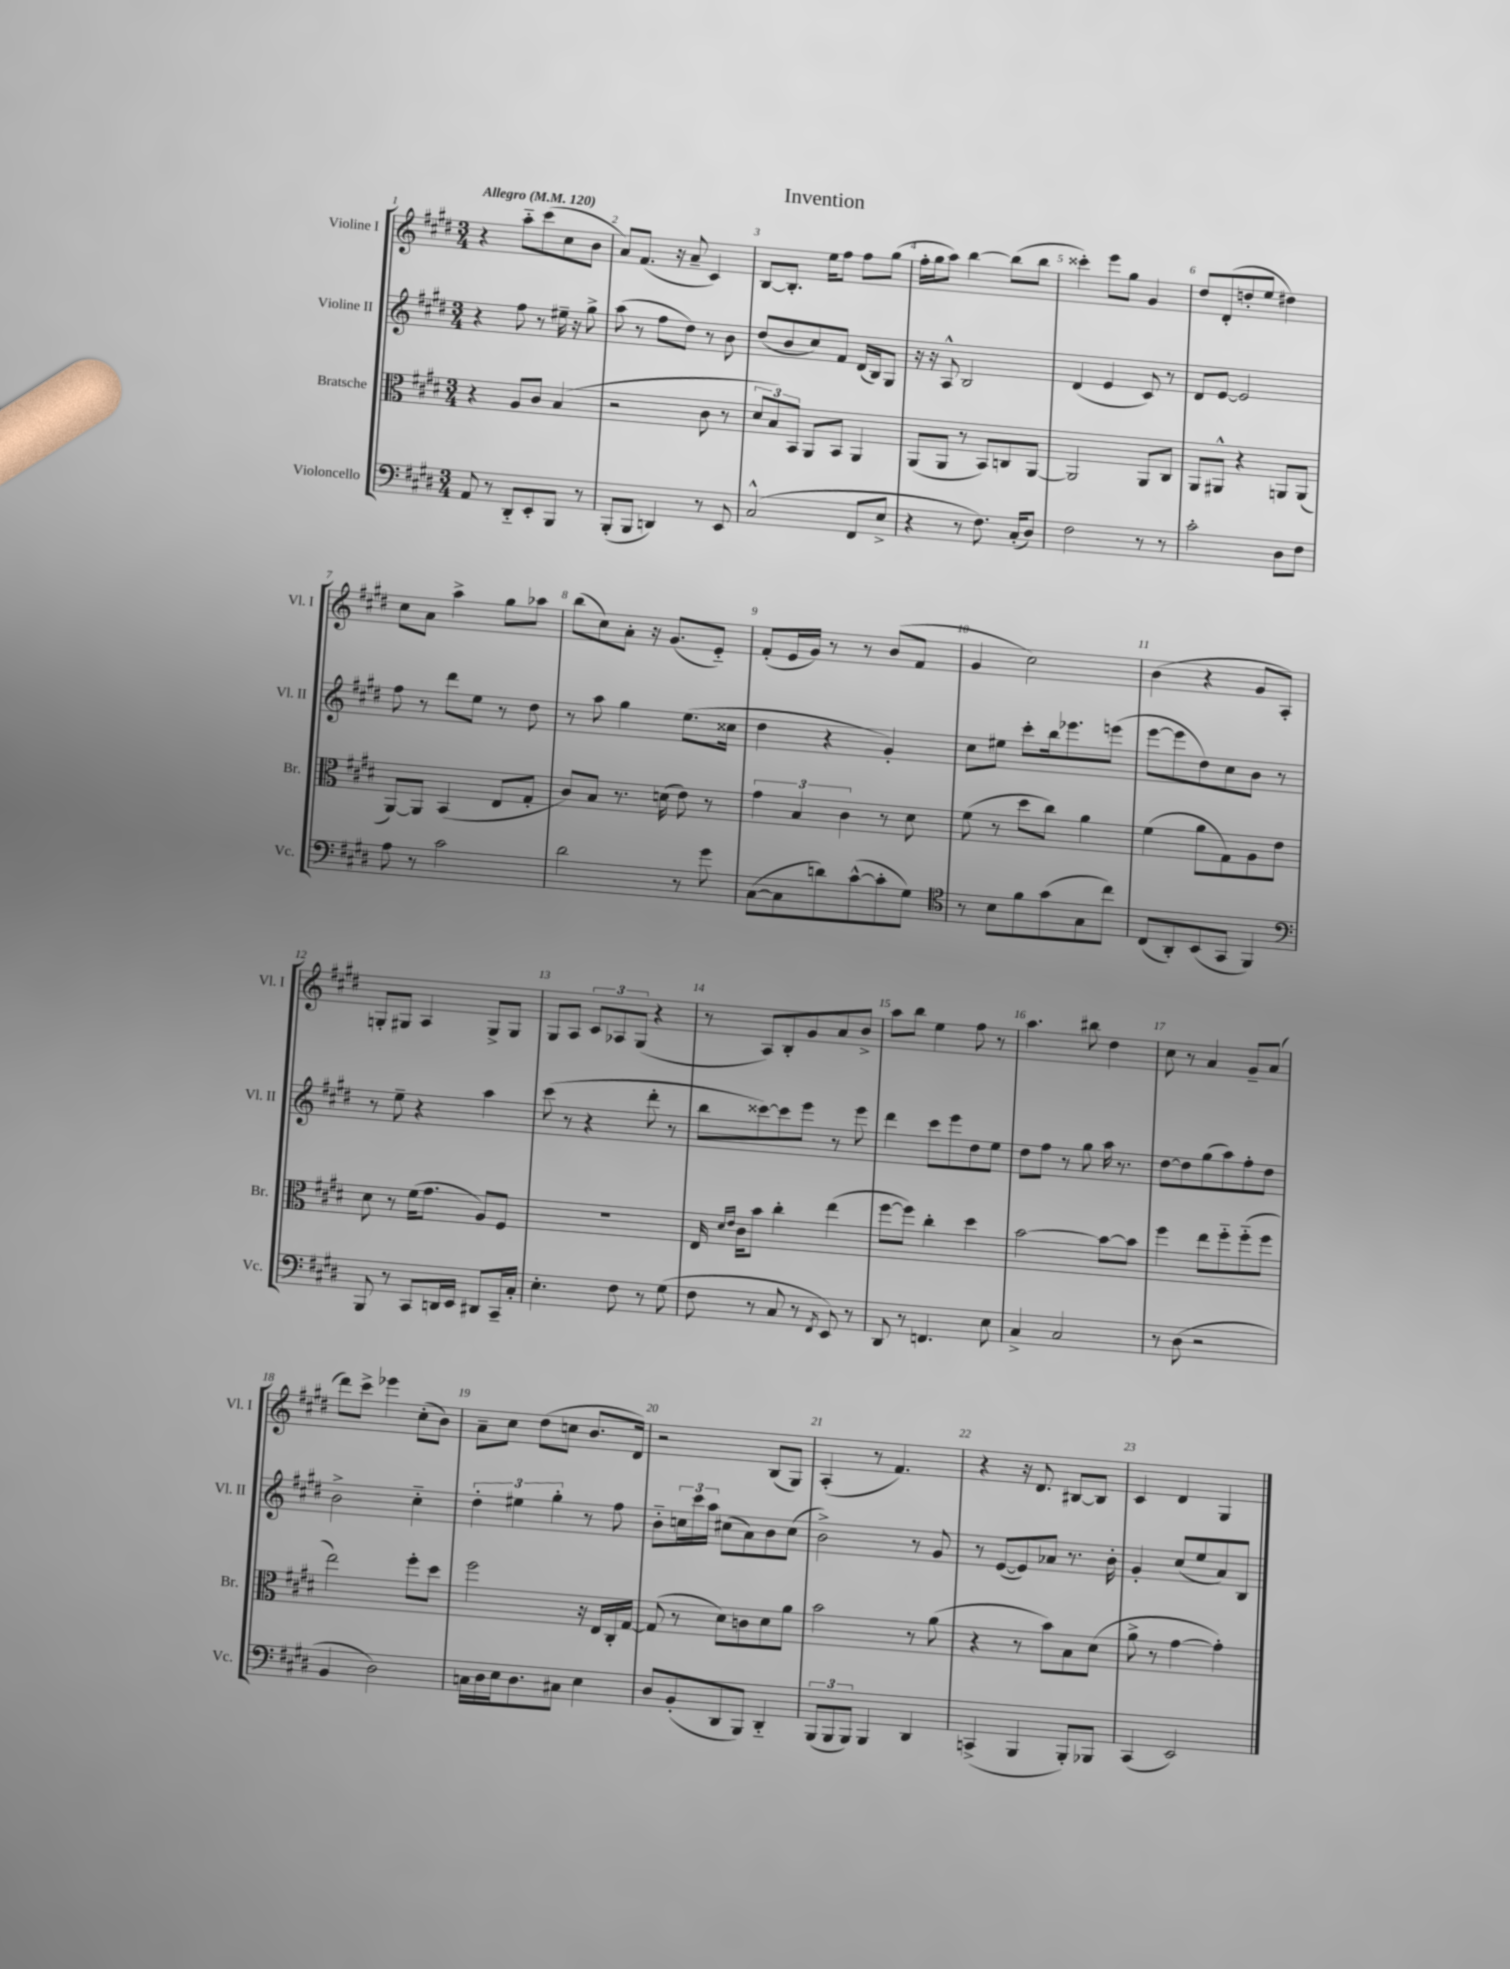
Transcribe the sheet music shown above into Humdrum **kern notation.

**kern	**kern	**kern	**kern
*part4	*part3	*part2	*part1
*staff4	*staff3	*staff2	*staff1
*I"Violoncello	*I"Bratsche	*I"Violine II	*I"Violine I
*I'Vc.	*I'Br.	*I'Vl. II	*I'Vl. I
*clefF4	*clefC3	*clefG2	*clefG2
*k[f#c#g#d#]	*k[f#c#g#d#]	*k[f#c#g#d#]	*k[f#c#g#d#]
*M3/4	*M3/4	*M3/4	*M3/4
*MM120	*MM120	*MM120	*MM120
=1	=1	=1	=1
!	!	!	!LO:TX:a:B:t=Allegro
8AA/	4r	4r	4r
8r	.	.	.
8DD#/L	8A/L	8ff#\	8aa\L
8EE'/	8c#/J	8r	(8ccc#\
8BBB/J	(4B/	16ee#X~\	8cc#\
.	.	16r	.
8r	.	8gg#^\	8b\J
=2	=2	=2	=2
(8BBB'/L	2r	(8aa\	8a/L)
8BBB/J	.	8r	(8.f#/J
4DDn/)	.	8ff#\L	.
.	.	.	16r
.	.	8dd#\J)	8a~/
8r	8c#\	8r	4c#/)
8EE/	8r	8b\	.
=3	=3	=3	=3
(2C#^^/	12d#/L	(8dd#/L	[8B/L
.	12B/)	.	.
.	.	8b/	8.B'/J]
.	12BB/J	.	.
.	8AA/L	8cc#/)	.
.	.	.	16ee\KL
.	8BB/J	8f#/J	8ff#\J
8FF#/L	4AA/	(16d#/LL	8ff#\L
.	.	16B/J)	.
8E^/J	.	8G#/J	(8gg#\J
=4	=4	=4	=4
4r	(8AA/L	16r	16ff#'\LL
.	.	16r	16gg#\J
.	8AA/J	8A^^/	8aa\J)
8r	8r	2B/	[4bb\
8.F#\)	8BB/L)	.	.
.	8Cn/	.	(8bb\L]
(16C#'/KL	.	.	.
8D#/J)	[8AA/J	.	8bb\J
=5	=5	=5	=5
2F#\	2AA/]	(4d#/	4ccc##X'\)
.	.	4e/	8eee\L
.	.	.	8gg#\J
8r	8AA/L	8c#/)	4g#/
8r	8C#/J	8r	.
=6	=6	=6	=6
2c#'\	8AA/L	8d#/L	8dd#/L
.	8AA#X^^/J	[8e/J	(8d#'/
.	4r	2e/]	8ddn'/
.	.	.	8ee/J
8D#\L	8AAn/L	.	4dd#X\)
8F#\J	(8AA/J	.	.
!!LO:LB:g=z
=7	=7	=7	=7
8A\	[8AA/L)	8ff#\	8cc#\L
8r	8AA/J]	8r	8a\J
2c#\	(4BB/	8ddd#\L	4aa^\
.	.	8ee\J	.
.	8E/L	8r	8gg#\L
.	8G#'/J	8dd#\	8aa-X\J
=8	=8	=8	=8
2d#\	8c#/L)	8r	(8bb\L
.	8B/J	8aa\	8cc#\)
.	8.r	4gg#\	8a'\J
.	.	.	16r
.	(16dn\	.	(8.g#/L
8r	8e\)	(8.ee\L	.
8g#\	8r	.	8e/J)
.	.	16cc##X\Jk	.
=9	=9	=9	=9
([8C#\L	6g#\	4dd#\	(8f#'/L
8C#\]	.	.	16e/L
.	6B/	.	.
.	.	.	16g#/JJ)
8dn\)	.	4r	8r
.	6c#\	.	.
([8c#^^\	.	.	8r
8c#'\]	8r	4g#'/)	(8b/L
8G#\J)	8d#\	.	8f#/J
=10	=10	=10	=10
*clefC4	*	*	*
8r	(8f#\	8cc#\L	4g#/
8B\L	8r	8ee#X\J	.
8f#\	8dd#\L	8ccc#'\L	2cc#\)
(8g#\	8cc#\J)	16bb\k	.
.	.	8.eee-X\	.
8G#\	4a\	.	.
8cc#\J)	.	(8eeen\J	.
=11	=11	=11	=11
(8C#/L	(4f#\	[8eee\L	(4b\
8AA'/)	.	8eee\]	.
(8BB/	8a\L	8dd#\)	4r
8GG#/J	8G#\)	8cc#\	.
4FF#/)	8A\	8b\J	8g#/L
.	8e\J	8r	8A'/J)
!!LO:LB:g=z
=12	=12	=12	=12
*clefF4	*	*	*
8BBB/	8d#\	8r	8Gn'/L
8r	8r	8ee~\	8G#X/J
8CC#/L	(16f#\KL	4r	4A/
.	8.g#\J	.	.
16DDn/L	.	.	.
16EE/JJ	.	.	.
8DD#X/L	8A/L)	4aa\	8G#^/L
16CC#~/L	8F#/J	.	8G#/J
16C#'/JJ	.	.	.
=13	=13	=13	=13
4.E'\	2.r	(8ccc#\	8G#/L
.	.	8r	8A/J
.	.	4r	12c#/L
.	.	.	12A-X/
8F#\	.	.	.
.	.	.	(12G#/J
8r	.	8ddd#'\	4r
(8G#\	.	8r	.
=14	=14	=14	=14
8F#\	16E/	8bb\L	8r
.	16qqd#/LL	.	.
.	16qqe/JJ	.	.
.	16c#\KL	.	.
8r	8b\J	[8ccc##X\)	8A/L)
8C#/	4cc#'\	8ccc##\]	8B'/
8r	.	8eee\J	8g#/
8qFF#/	.	.	.
8EE/)	(4ee\	8r	8a/
8r	.	8eee\	8b^/J
=15	=15	=15	=15
8DD#/	[8ff#\L	4ddd#\	8aa\L
8r	8ff#\J])	.	8bb\J
4.FFn/	4cc#'\	8ccc#\L	4ee\
.	.	8eee\	.
.	4dd#\	8dd#\	8ff#\
8E\	.	8ee\J	8r
=16	=16	=16	=16
4C#^/	[2b\	8dd#\L	4.aa\
.	.	8ff#\J	.
2C#/	.	8r	.
.	.	8gg#\	8bb#X\
.	8b\L_	16aa\	4dd#\
.	.	8.r	.
.	8b\J]	.	.
=17	=17	=17	=17
8r	4ff#\	[8dd#\L	8cc#\
(8D#\	.	8dd#\]	8r
2r	8ee\L	(8gg#\	4a/
.	8ff#\	8aa\)	.
.	(8ff#\	8ff#'\	8g#~/L
.	8ff#\J	8dd#\J	(8a/J
!!LO:LB:g=z
=18	=18	=18	=18
4BB/	2ee\)	2b^\	8ddd#\L)
.	.	.	8ccc#^\J
2D#\)	.	.	4eee-X\
.	8ff#'\L	4cc#\	(8cc#'\L
.	8dd#\J	.	8b\J)
=19	=19	=19	=19
16Cn\LL	2ff#\	6dd#'\	8a~\L
16D#\	.	.	.
16E\J	.	.	8cc#\J
.	.	6ee#X\	.
8.D#\	.	.	.
.	.	.	(8dd#\L
.	.	6gg#'\	.
8C#X\J	.	.	8ccn\J
4E\	16r	8r	8.b/L
.	16E/LL	.	.
.	16C#'/	8ff#\	.
.	[16G#/JJ	.	16d#/Jk)
=20	=20	=20	=20
8D#/L	(8G#/]	8b\L	2r
(8BB'/	8r	24ccn\L	.
.	.	24ccc#\	.
.	.	24aa\JJ	.
8DD#/	8d#\L)	(8cc#X\L	.
8BBB/J)	8cn\	8a\)	.
4DD#/	8d#\	8b\	(8B/L
.	8a\J	(8cc#\J	8G#/J)
=21	=21	=21	=21
(12BBB/L	2b\	2b^\)	(4A'/
12BBB/	.	.	.
12BBB/J)	.	.	.
4BBB/	.	.	8r
.	.	.	4.f#/)
4DD#/	8r	8r	.
.	(8a\	8g#/	.
=22	=22	=22	=22
(4CCn^/	4r	8r	4r
.	.	([8e/L	.
4BBB/	8r	8e/])	16r
.	.	.	8.d#/
.	8b\L)	8a-X/J	.
8BBB'/L)	8B\	8.r	[8B#X/L
8BBB-X/J	(8d#\J	.	8B#/J]
.	.	16b'\	.
=23	=23	=23	=23
(4CC#/	8a^\	4g#'/	4c#/
.	8r	.	.
2EE/)	[4g#\	(8cc#/L	4d#/
.	.	8ee/	.
.	4g#'\])	8a/)	4G#/
.	.	8B/J	.
==	==	==	==
*-	*-	*-	*-
